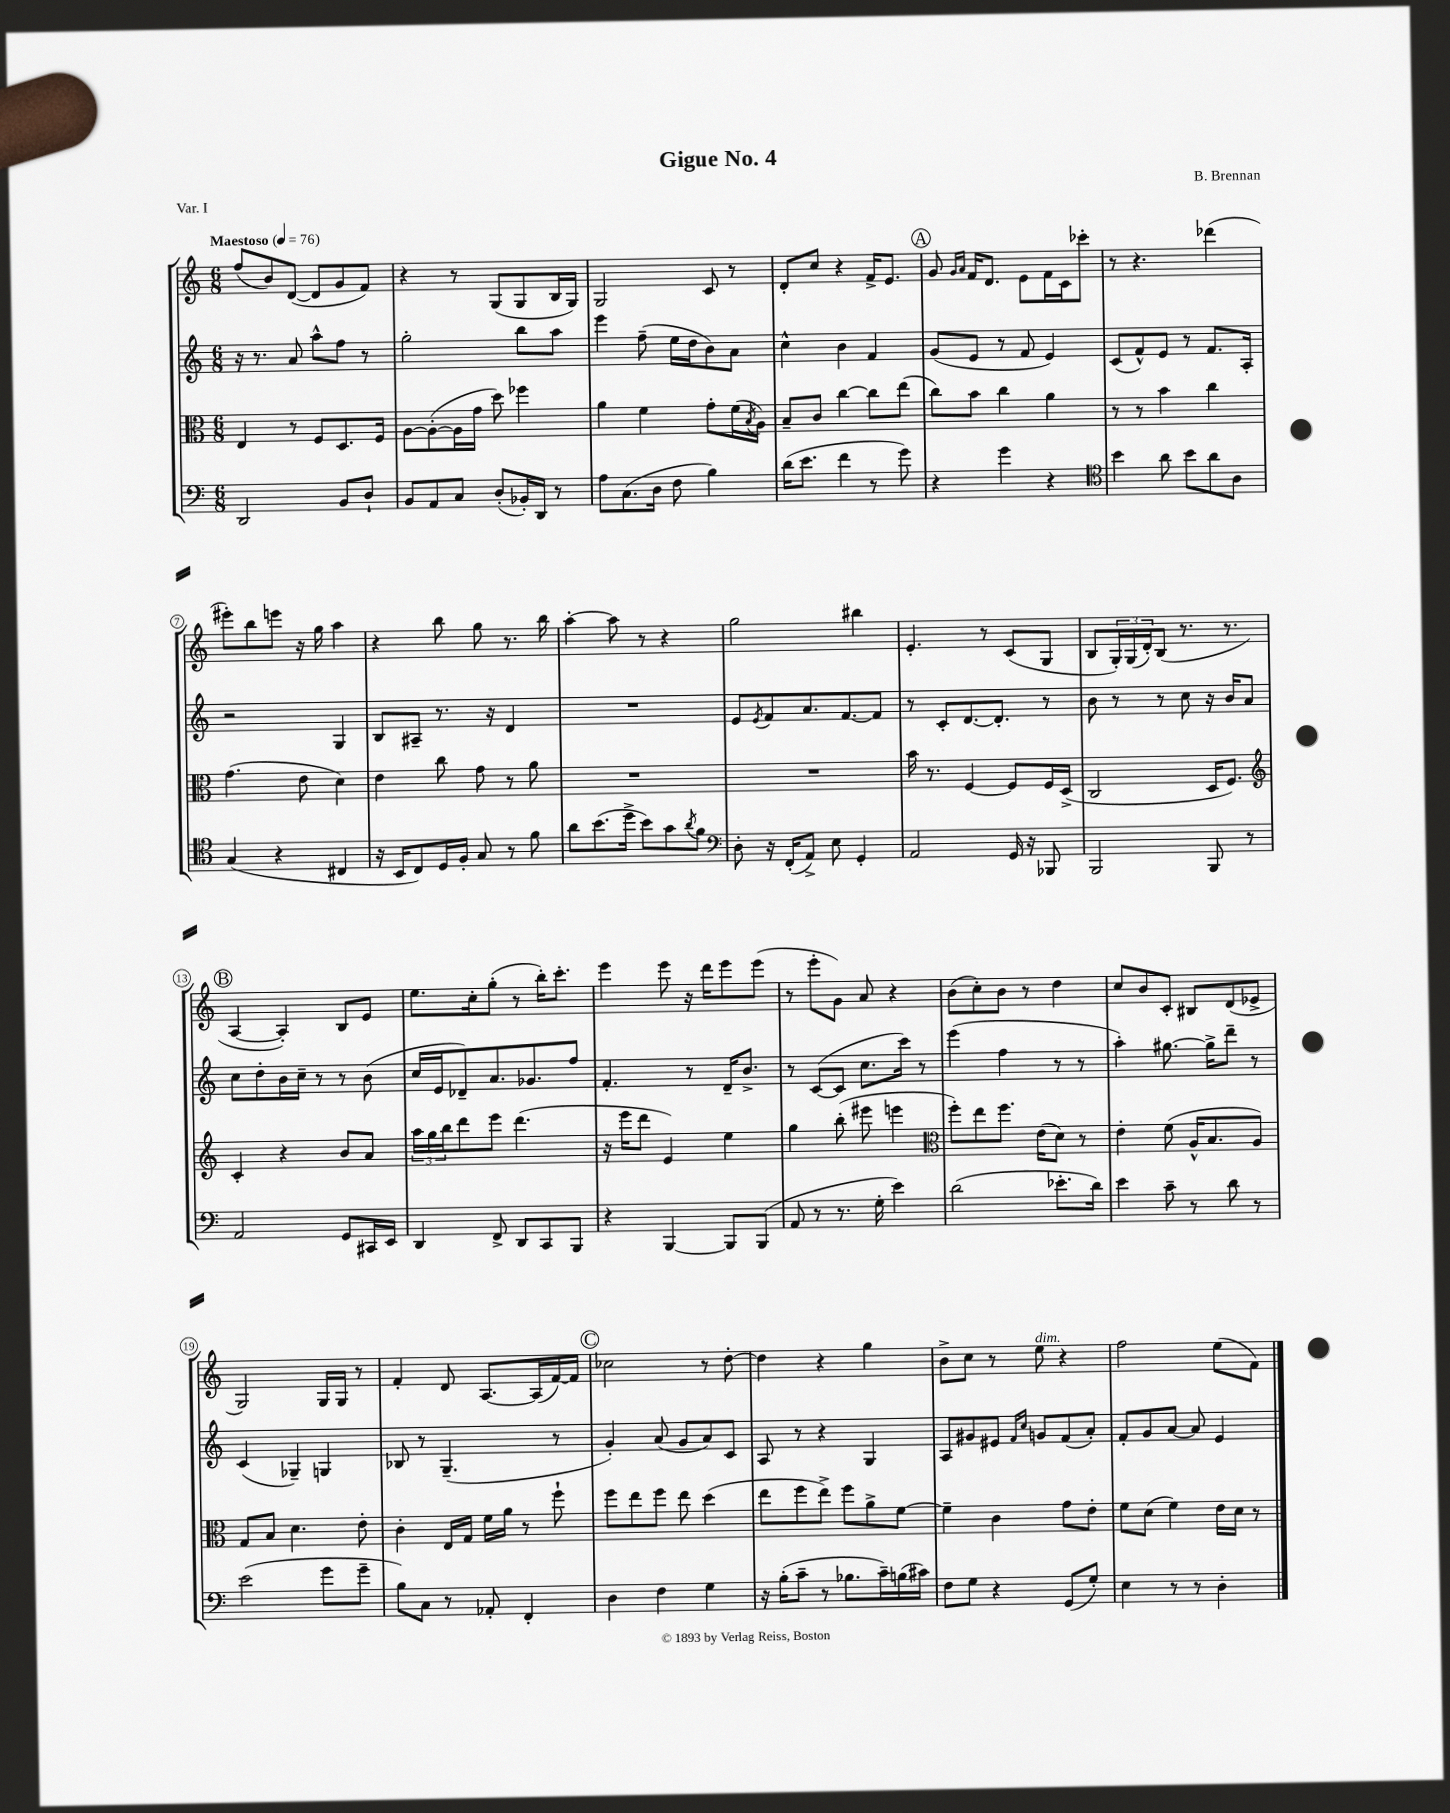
\header { title = "Gigue No. 4" composer = "B. Brennan" piece = "Var. I" }
<<
\new StaffGroup <<
\new Staff = "s0" {
    \clef treble \key c \major \numericTimeSignature \time 6/8 \tempo "Maestoso" 4 = 76
    f''8( b'8) d'8~( d'8 g'8 f'8) |
    r4 r8 g8( g8 b16 g16) |
    g2 c'8 r8 |
    d'8-. c''8 r4 f'16-> e'8. |
    \mark \markup { \circle "A" } g'8 \grace { g'16 a'16 } f'16 d'8. e'8 f'16 c'16 ces'''8-. |
    r8 r4. des'''4( |
    eis'''8-.) b''8 e'''8 r16 g''16 a''4 |
    r4 b''8 g''8 r8. b''16 |
    a''4~-. a''8 r8 r4 |
    g''2 bis''4 |
    e'4.-. r8 c'8( g8 |
    b8 \tuplet 3/2 { g16-.) g16( d'16-.) } b8( r8. r8. |
    \mark \markup { \circle "B" } a4~ a4-.) b8 e'8 |
    e''8. c''16-. g''8-.( r8 b''16-.) c'''8.-. |
    e'''4 e'''8 r16 d'''16 e'''8 e'''8( |
    r8 e'''8-. g'8) a'8 r4 |
    b'8( c''8-.) b'8 r8 d''4 |
    c''8 b'8 c'8-. bis8 d'8( ees'8-> |
    g2) g16 g16 r8 |
    f'4-. d'8 a8.~ a16( f'16~) f'16 |
    \mark \markup { \circle "C" } ces''2 r8 d''8~-. |
    d''4 r4 g''4 |
    b'8-> c''8 r8 e''8^\markup { \italic "dim." } r4 |
    f''2 e''8( f'8) \bar "|." |
}
\new Staff = "s1" {
    \clef treble \key c \major \numericTimeSignature \time 6/8
    r16 r8. a'8 a''8-^ f''8 r8 |
    g''2-. b''8 a''8 |
    e'''4 f''8--( e''16 d''16 b'8) a'8 |
    c''4-^ b'4 f'4 |
    \mark \markup { \circle "A" } g'8( e'8 r8 f'8 e'4) |
    c'8( f'8-^) e'8 r8 f'8. a16-. |
    r2 g4 |
    b8 ais8-- r8. r16 d'4 |
    R2. |
    e'8 \acciaccatura { e'8 } f'8 a'8. f'8.~ f'8 |
    r8 c'8-. d'8.~ d'8.-. r8 |
    b'8 r8 r8 c''8 r16 b'16 a'8 |
    \mark \markup { \circle "B" } c''8 d''8-. b'16 c''16-- r8 r8 b'8( |
    c''16 e'16 des'8--) a'8. ges'8. f''8 |
    f'4.-. r8 d'16-- b'8.-> |
    r8 c'8~( c'8 c''8. c'''16) r8 |
    e'''4( f''4 r8 r8 |
    a''4-.) gis''8.~ gis''16-> d'''8-- r8 |
    c'4( ges4--) g4 |
    bes8 r8 g4.--( r8 |
    \mark \markup { \circle "C" } g'4-.) a'8( g'8 a'8) c'8 |
    a8 r8 r4 g4 |
    a8 gis'8 eis'8 \grace { f'16 c''16 } g'8 f'8( a'8-.) |
    f'8-. g'8 a'8~ a'8 e'4 \bar "|." |
}
\new Staff = "s2" {
    \clef alto \key c \major \numericTimeSignature \time 6/8
    e4 r8 f8 d8. f16 |
    a8~ a8~-.( a16 g'16 d''8) fes''4 |
    a'4 f'4 g'8-. f'16( \acciaccatura { b8 } a16) |
    b8-- c'8 c''4~ c''8 e''8( |
    \mark \markup { \circle "A" } c''8) b'8 c''4 a'4 |
    r8 r8 b'4 c''4 |
    g'4.( e'8 d'4) |
    e'4 c''8 g'8 r8 a'8 |
    R2. |
    R2. |
    b'16 r8. f4~ f8 f16 d16->( |
    c2 d16 f8.) |
    \mark \markup { \circle "B" } \clef treble c'4-. r4 b'8 a'8 |
    \tuplet 3/2 { a''16 g''16 b''16 } d'''8 e'''8 d'''4.( |
    r16 e'''16 d'''8 e'4) e''4 |
    g''4 b''8-.( eis'''8 e'''4 |
    \clef alto f''8-.) e''8 f''8. e'16( d'8) r8 |
    e'4-. f'8( a16-^ b8. a8) |
    g8 b8 d'4. e'8-. |
    c'4-. e16 g16 f'16 a'16 r8 f''8-! |
    \mark \markup { \circle "C" } f''8 e''8 f''8 e''8 d''4( |
    e''8 f''8 e''8->) f''8 a'8-> f'8~ |
    f'4-- c'4 g'8 e'8-. |
    f'8 d'8( f'4) e'16 d'16 r8 \bar "|." |
}
\new Staff = "s3" {
    \clef bass \key c \major \numericTimeSignature \time 6/8
    d,2 b,8 d8-! |
    b,8 a,8 c8 d8-.( bes,16-.) d,16 r8 |
    a8 c8.( d16 f8 b4) |
    d'16( e'8. f'4 r8 g'8) |
    \mark \markup { \circle "A" } r4 g'4 r4 |
    \clef tenor b'4 a'8 b'8 a'8 a8 |
    g4( r4 cis4 |
    r16 b,16 c8) d16 f16-. g8 r8 f'8 |
    a'8 b'8.( d''16-> b'8) g'8 \acciaccatura { a'8 } f'8 |
    \clef bass d8-. r16 f,16-.( a,8->) e8 g,4-. |
    a,2 g,16 r16 bes,,8 |
    b,,2 b,,8 r8 |
    \mark \markup { \circle "B" } a,2 g,8 cis,16 e,16 |
    d,4 f,8-> d,8 c,8 b,,8 |
    r4 b,,4~ b,,8 b,,8( |
    a,8 r8 r8. g16-. e'4) |
    d'2( ees'8.-. d'16) |
    e'4 c'8-- r8 d'8 r8 |
    e'2( g'8 g'8-- |
    b8) c8 r8 aes,8-. f,4-. |
    \mark \markup { \circle "C" } d4 f4 g4 |
    r16 b16-.( c'8-- r8 bes8. c'16--) b16( cis'16) |
    f8 g8 r4 g,8( g8-.) |
    e4 r8 r8 d4-. \bar "|." |
}
>>
>>
\layout { \context { \Score \override BarNumber.stencil = #(make-stencil-circler 0.1 0.3 ly:text-interface::print) } }
